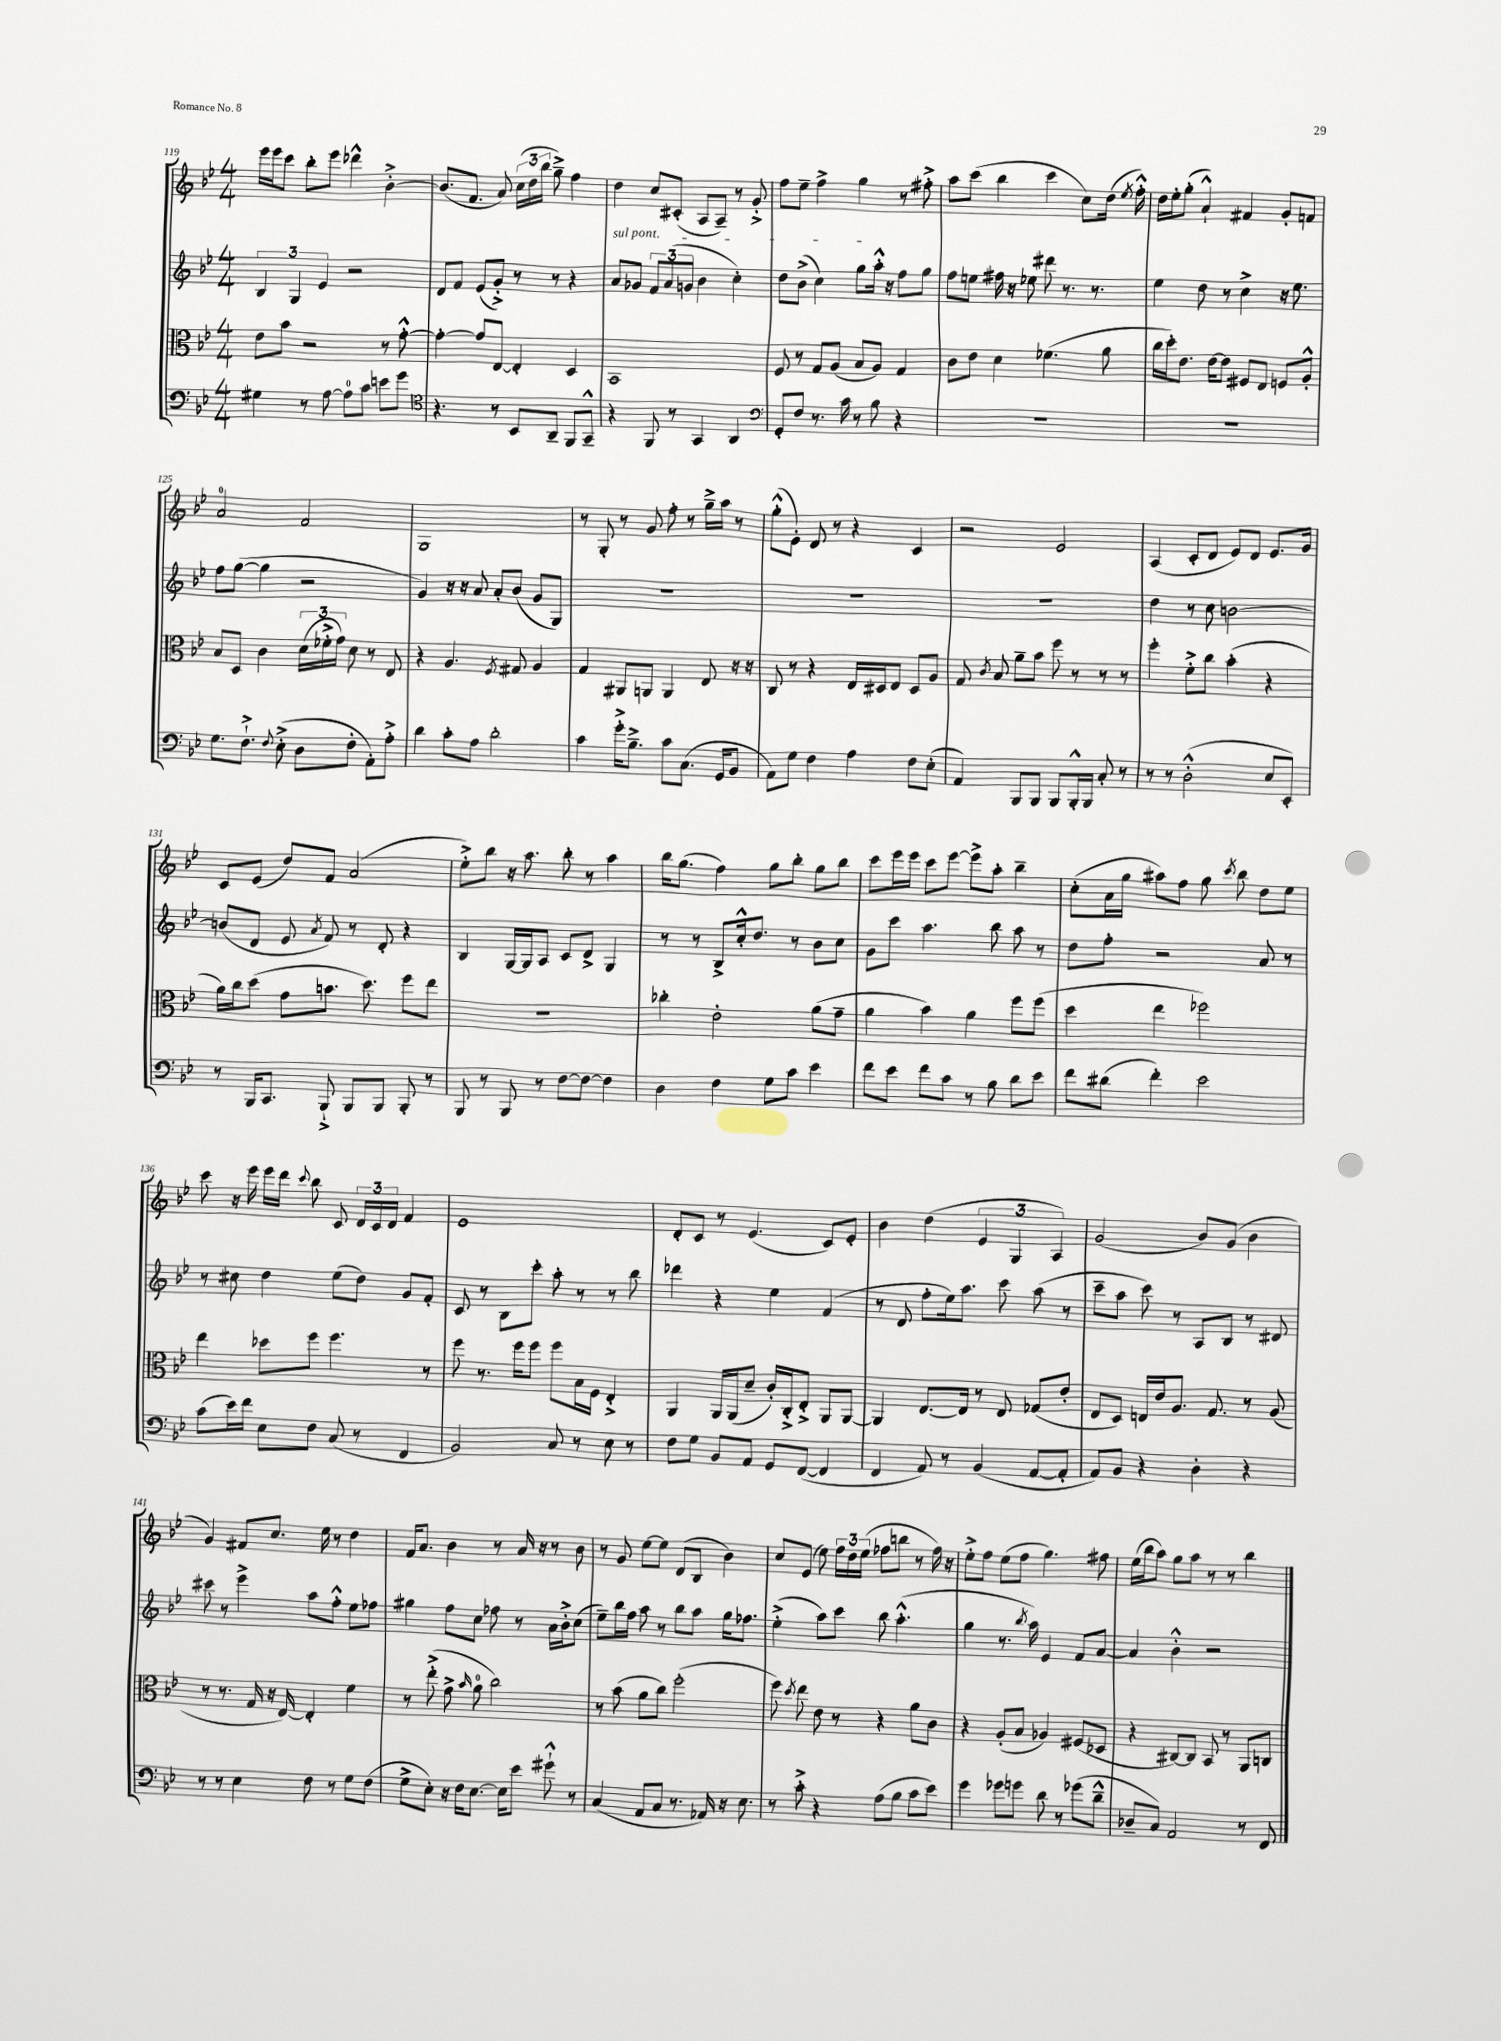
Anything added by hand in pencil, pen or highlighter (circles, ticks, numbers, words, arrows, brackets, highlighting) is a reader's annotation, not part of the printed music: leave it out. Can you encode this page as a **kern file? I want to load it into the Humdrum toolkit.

**kern	**kern	**kern	**kern
*part4	*part3	*part2	*part1
*staff4	*staff3	*staff2	*staff1
*clefF4	*clefC3	*clefG2	*clefG2
*k[b-e-]	*k[b-e-]	*k[b-e-]	*k[b-e-]
*M4/4	*M4/4	*M4/4	*M4/4
=119	=119	=119	=119
4G#X\	8e-\L	6B-/	16eee-\LL
.	.	.	16eee-\J
.	8b-\J	.	8ccc\J
.	.	6G/	.
8r	2r	.	8bb-'\L
.	.	6e-/	.
[8A\	.	.	8eee-\J
8A\L]	.	2r	4ddd-X^^\
8c\J	.	.	.
8en\L	8r	.	[4b-'^\
8g\J	[8g'^^\	.	.
=120	=120	=120	=120
*clefC4	*	*	*
4.r	4g'\_	8d/L	(8.b-/L]
.	.	8f/J	.
.	.	.	8.f/J
.	8g/L]	(8e-/L	.
8r	[8E-/J	8g'^/J)	8a/)
8BB-/L	4E-'/]	8r	(24cc\LL
.	.	.	24dd\
.	.	.	24bb-\JJ
8AA~/J	.	8r	8gg~^\)
8FF/L	4D/	4r	4ff\
8GG~^^/J	.	.	.
=121	=121	=121	=121
!	!	!LO:TX:a:i:t=sul pont.	!
4r	1BB-	8a/L	4dd\
.	.	8g-X/J	.
8FF/	.	12f/L	8cc/L
.	.	(12a/	.
8r	.	.	(8c#X'/J
.	.	12gn/J	.
4GG/	.	4b-\	8A/L
.	.	.	8A~/J)
4AA/	.	4cc'\)	8r
.	.	.	8g'^/
=122	=122	=122	=122
*clefF4	*	*	*
8GG'/L	8F/	8dd\L	8ff\L
8F/J	8r	(8b-^\J	8ee-~\J
8.r	8G/L	4cc\)	4ff^\
.	(8A/J	.	.
16c\	.	.	.
8r	8B-/L	8gg\L	4gg\
8B-\	8A/J)	16aa'^^\Jk	.
.	.	16r	.
4r	4G/	8ff\L	8r
.	.	8gg\J	8ff#X'^\
=123	=123	=123	=123
1r	8c\L	8ff\L	8aa\L
.	8e-\J	8een\J	(8ccc\J
.	4d\	16ff#X\	4bb-\
.	.	16r	.
.	.	8ee-X\	.
.	(4.f-X\	8ddd#X\	4ccc\
.	.	8.r	.
.	.	.	8cc\L)
.	.	8.r	.
.	8a\	.	(16dd\Jk
.	.	.	8qee-/
.	.	.	16ff'^^\)
=124	=124	=124	=124
1r	16cc\LL	4ee-\	16dd\LL
.	16dd'\J)	.	16ee-'\J
.	8.e-\J	.	(8gg'\J
.	.	8dd\	4a`^^/)
.	[16e-\KL	.	.
.	8e-\J]	8r	.
.	8F#X/L	4cc^\	4f#X/
.	8E-/J	.	.
.	8Fn/L	16r	8g'/L
.	.	8.ee-\	.
.	8A'^^/J	.	8fn/J
!!LO:LB:g=z
=125	=125	=125	=125
8.G\L	8B-/L	8ff\L	2a/
.	8D/J	([8gg\J	.
8.F`^\J	.	.	.
.	4c\	4gg\]	.
8qqF/	.	.	.
(8E-'^\	.	.	.
8D\L	(24d\LL	2r	2f/
.	24f-X'^\	.	.
.	24g\JJ)	.	.
8F'\J	8d\	.	.
8AA'\L)	8r	.	.
8A'^\J	8E-/	.	.
=126	=126	=126	=126
4d\	4r	4g/)	1G
8c'\L	4.A/	16r	.
.	.	16r	.
8A\J	.	8a/	.
2d'\	.	8a'/L	.
.	8qF/	.	.
.	8G#X/	(8b-/J	.
.	4A/	8g/L	.
.	.	8G/J)	.
=127	=127	=127	=127
4c\	4G/	1r	8r
.	.	.	8G'/
16g'^\KL	8AA#X/L	.	8r
8.B-~^\J	.	.	.
.	8AAn/J	.	8g/
8c\L	4AA/	.	8ff'\
(8.C\J	.	.	8r
.	8E-/	.	16gg~^\LL
16GG/KL	.	.	16aa\JJ
8BB-/J	16r	.	8r
.	16r	.	.
=128	=128	=128	=128
8AA\L)	8C/	1r	(8gg'^^\L
8G\J	8r	.	8e-'\J)
4F\	4r	.	8d/
.	.	.	8r
4A\	16E-/LL	.	4r
.	16D#X/J	.	.
.	8E-/J	.	.
8F\L	8D#/L	.	4c/
(8E-'\J	8A/J	.	.
=129	=129	=129	=129
4AA/)	8G/	1r	2r
.	8qc/	.	.
.	8B-/	.	.
8BBB-/L	8a~\L	.	.
8BBB-/J	8b-\J	.	.
8BBB-/L	8ff\	.	2e-/
16BBB-'^^/L	8r	.	.
16BBB-/JJ	.	.	.
8C'/	8r	.	.
8r	8r	.	.
=130	=130	=130	=130
8r	4ff'\	4dd\	(4A/
8r	.	.	.
(2D'^^\	8f'^\L	8r	8c'/L
.	8cc\J	8cc\	8d/J
.	(4b-'\	[2bn\	8e-/L)
.	.	.	8d/J
8E-/L	4r	.	8.e-/L
8EE-'/J)	.	.	.
.	.	.	16g/Jk
!!LO:LB:g=z
=131	=131	=131	=131
8r	16a\LL)	(8bn/L]	8c/L
.	16cc\J	.	.
16BBB-/KL	(8dd\J	8d/J	(8e-/J
8.CC/J	.	.	.
.	8g\L	8e-/	8dd/L)
.	.	8qa/	.
8BBB-`^/	8.bn\J	8f/)	8f/J
8BBB-/L	.	8r	(2a/
.	8.dd\)	.	.
8BBB-/J	.	8d'/	.
8BBB-'/	8ff\L	4r	.
8r	8ee-\J	.	.
=132	=132	=132	=132
8BBB-/	1r	4B-/	8ee-'^\L)
8r	.	.	8bb-\J
8BBB-/	.	[16G/LL	16r
.	.	16G/J]	8.aa\
8r	.	8A/J	.
[8F\L	.	8c/L	8bb-'\
8F\J_	.	8d^/J	8r
4F\]	.	4G/	4aa\
=133	=133	=133	=133
4D\	4cc-X'\	8r	16bb-\KL
.	.	.	(8.gg\J
.	.	8r	.
4F\	2e-'\	8B-^/L	4ff\)
.	.	16cc'^^/k	.
.	.	8.dd/J	.
8G\L	.	.	8gg\L
8c\J	.	8r	8bb-'\J
4e-\	(8a\L	8b-\L	8gg\L
.	8g~\J	8cc\J	8bb-\J
=134	=134	=134	=134
8f\L	4a\	8g\L	8ccc\L
8e-\J	.	8ccc\J	16eee-\L
.	.	.	16eee-\JJ
8f\L	4b-\)	4.aa\	8ccc\L
8c\J	.	.	[8eee-\J
8r	4a\	.	8eee-^\L]
8B-\	.	8bb-\	8aa'\J
8d\L	8ff\L	8aa\	4bb-~\
8e-\J	(8ff\J	8r	.
=135	=135	=135	=135
8f\L	4dd\	8dd\L	(8cc'\L
(8d#X\J	.	8ff'\J	16a\L
.	.	.	16gg\JJ
4f'\)	4ee-\	2r	8aa#X\L)
.	.	.	8ff\J
2e-\	2ff-X\)	.	8gg\
.	.	.	8qccc/
.	.	.	8bb-\
.	.	8a/	8dd\L
.	.	8r	8ee-\J
!!LO:LB:g=z
=136	=136	=136	=136
(8c\L	4ee-\	8r	8ccc\
16e-\L)	.	8cc#X\	16r
16f\JJ	.	.	16eee-\
8E-\L	8dd-X\L	4dd\	16eee-\LL
.	.	.	16ddd\JJ
.	.	.	8qqccc/
8F\J	8ff\J	.	8bb-\
(8C/	4.ff\	(8ee-\L	8c/
8r	.	8dd\J)	24d/LL
.	.	.	24c/
.	.	.	24d/JJ
4FF/	.	8g/L	4f/
.	8r	8f'/J	.
=137	=137	=137	=137
2BB-/)	8ff\	8c/	1e-
.	8.r	8r	.
.	.	8B-\L	.
.	16ff\KL	.	.
.	8ff\J	8ccc'\J	.
8C/	8ff\L	8aa'\	.
8r	16B-\L	8r	.
.	16F\JJ	.	.
8E-\	4E-'^/	8r	.
8r	.	8bb-\	.
=138	=138	=138	=138
8F\L	4AA/	4ddd-X\	8d'/L
8G\J	.	.	8c/J
8BB-/L	16AA/LL	4r	8r
.	(16AA/J	.	.
8AA/J	8d~/J	.	(4.e-/
8GG/L	16c'/LL)	4ee-\	.
.	16C'^/J	.	.
([8FF/J	8E-'^/J	.	.
4FF/]	8AA/L	(4f/	8c/L)
.	[8AA/J	.	8e-'/J
=139	=139	=139	=139
4FF/	4AA/]	8r	4b-\
.	.	8d/	.
8AA/)	[8.E-/L	8ff'\L	(4dd\
8r	.	16ee-\k)	.
.	16E-/Jk]	8.aa\J	.
(4BB-/	8r	.	6e-/
.	8E-/	8ccc\	.
.	.	.	6G/
[8AA/L	(8G-X/L	(8aa\	.
.	.	.	6A/)
8AA'/J]	8e-'/J	8r	.
=140	=140	=140	=140
8AA/L)	8E-/L	8ccc~\L	(2g/
8BB-/J	8D/J)	8aa\J	.
4r	16En/LL	8ccc\)	.
.	16e-/J	.	.
.	8.A/J	8r	.
4D'\	.	8A/L	8b-/L)
.	8.G/	.	.
.	.	8B-/J	(8g/J
4r	8r	8r	4b-\
.	(8A/	8d#X/	.
!!LO:LB:g=z
=141	=141	=141	=141
8r	8r	8ccc#X\	4g/)
8r	8.r	8r	.
4E-\	.	4eee-^\	8f#X/L
.	16G/	.	.
.	16r	.	8.cc/J
.	[16E-/)	.	.
8F\	4E-'/]	8aa\L	.
.	.	.	16ee-\
8r	.	8ff'^^\J	8r
8G\L	4f\	8ee-\L	4dd\
(8F\J	.	8ff-X\J	.
=142	=142	=142	=142
8G^\L	8r	4gg#X\	16f/KL
.	.	.	8.a/J
8E-'\J)	(8ee-'^\	.	.
16r	8g^\	8ff\L	4b-\
16F\KL	.	.	.
.	16qqb-/	.	.
[8.E-\J	8a\	8cc\J	.
.	2cc\)	8ff-X\	8r
16E-\KL]	.	.	.
8e-\J	.	8r	16a/
.	.	.	16r
8g#X`^^\	.	16a\LL	8r
.	.	16b-'^\J	.
8r	.	(8cc\J	8b-\
=143	=143	=143	=143
(4C/	8r	8ee-~\L)	8r
.	(8b-\	16bb-\L	8g/
.	.	16ff\JJ	.
8AA/L	8a\L	8aa\	[8ee-\L
8C/J	8cc\J)	8r	8ee-\J]
8.r	(2ff'\	8bb-\L	(8d/L
.	.	8aa\J	8B-/J
16AA-X/)	.	.	.
16r	.	16gg\KL	4b-\)
8.E-\	.	8.ff-X\J	.
=144	=144	=144	=144
8r	8ff\)	(4ee-'^\	8cc/L
.	8qdd/	.	.
8c'^\	8ee-\	.	(8e-/J
4r	8e-\	8aa\L)	8ee-\)
.	8r	8ccc\J	24ff\LL
.	.	.	24dd\
.	.	.	(24ee-\JJ
(8A\L	4r	8bb-\	8ff-X\L
8B-\J	.	(4.aa'^^\	8bbn\J
8c\L	8a\L	.	8r
8e-\J)	8c\J	.	16ff-\)
.	.	.	16r
=145	=145	=145	=145
4g\	4r	4gg\	8ee-'^\L
.	.	.	8ff\J
8g-X\L	(8A'/L	8.r	(8ee-\L
8gn\J	8B-/J	.	8ff\J
.	.	8qbb-/	.
.	.	16aa\)	.
8d\	4A-X/)	4e-/	4.gg\)
8r	.	.	.
(8g-X\L	(8F#X/L	8f/L	.
8d~^^\J	8D-X/J	[8a/J	8ff#X\
=146	=146	=146	=146
8D-X~/L	4r	4a/]	(16ee-\LL
.	.	.	16bb-\J
8C/J)	.	.	8aa\J)
2AA/	[8C#X/L)	4b-'^^\	8gg\L
.	8C#/J]	.	8aa\J
.	8BB-/	2r	8r
.	8r	.	8r
8r	8AA/L	.	4bb-\
8FF/	8Cn/J	.	.
==	==	==	==
*-	*-	*-	*-
